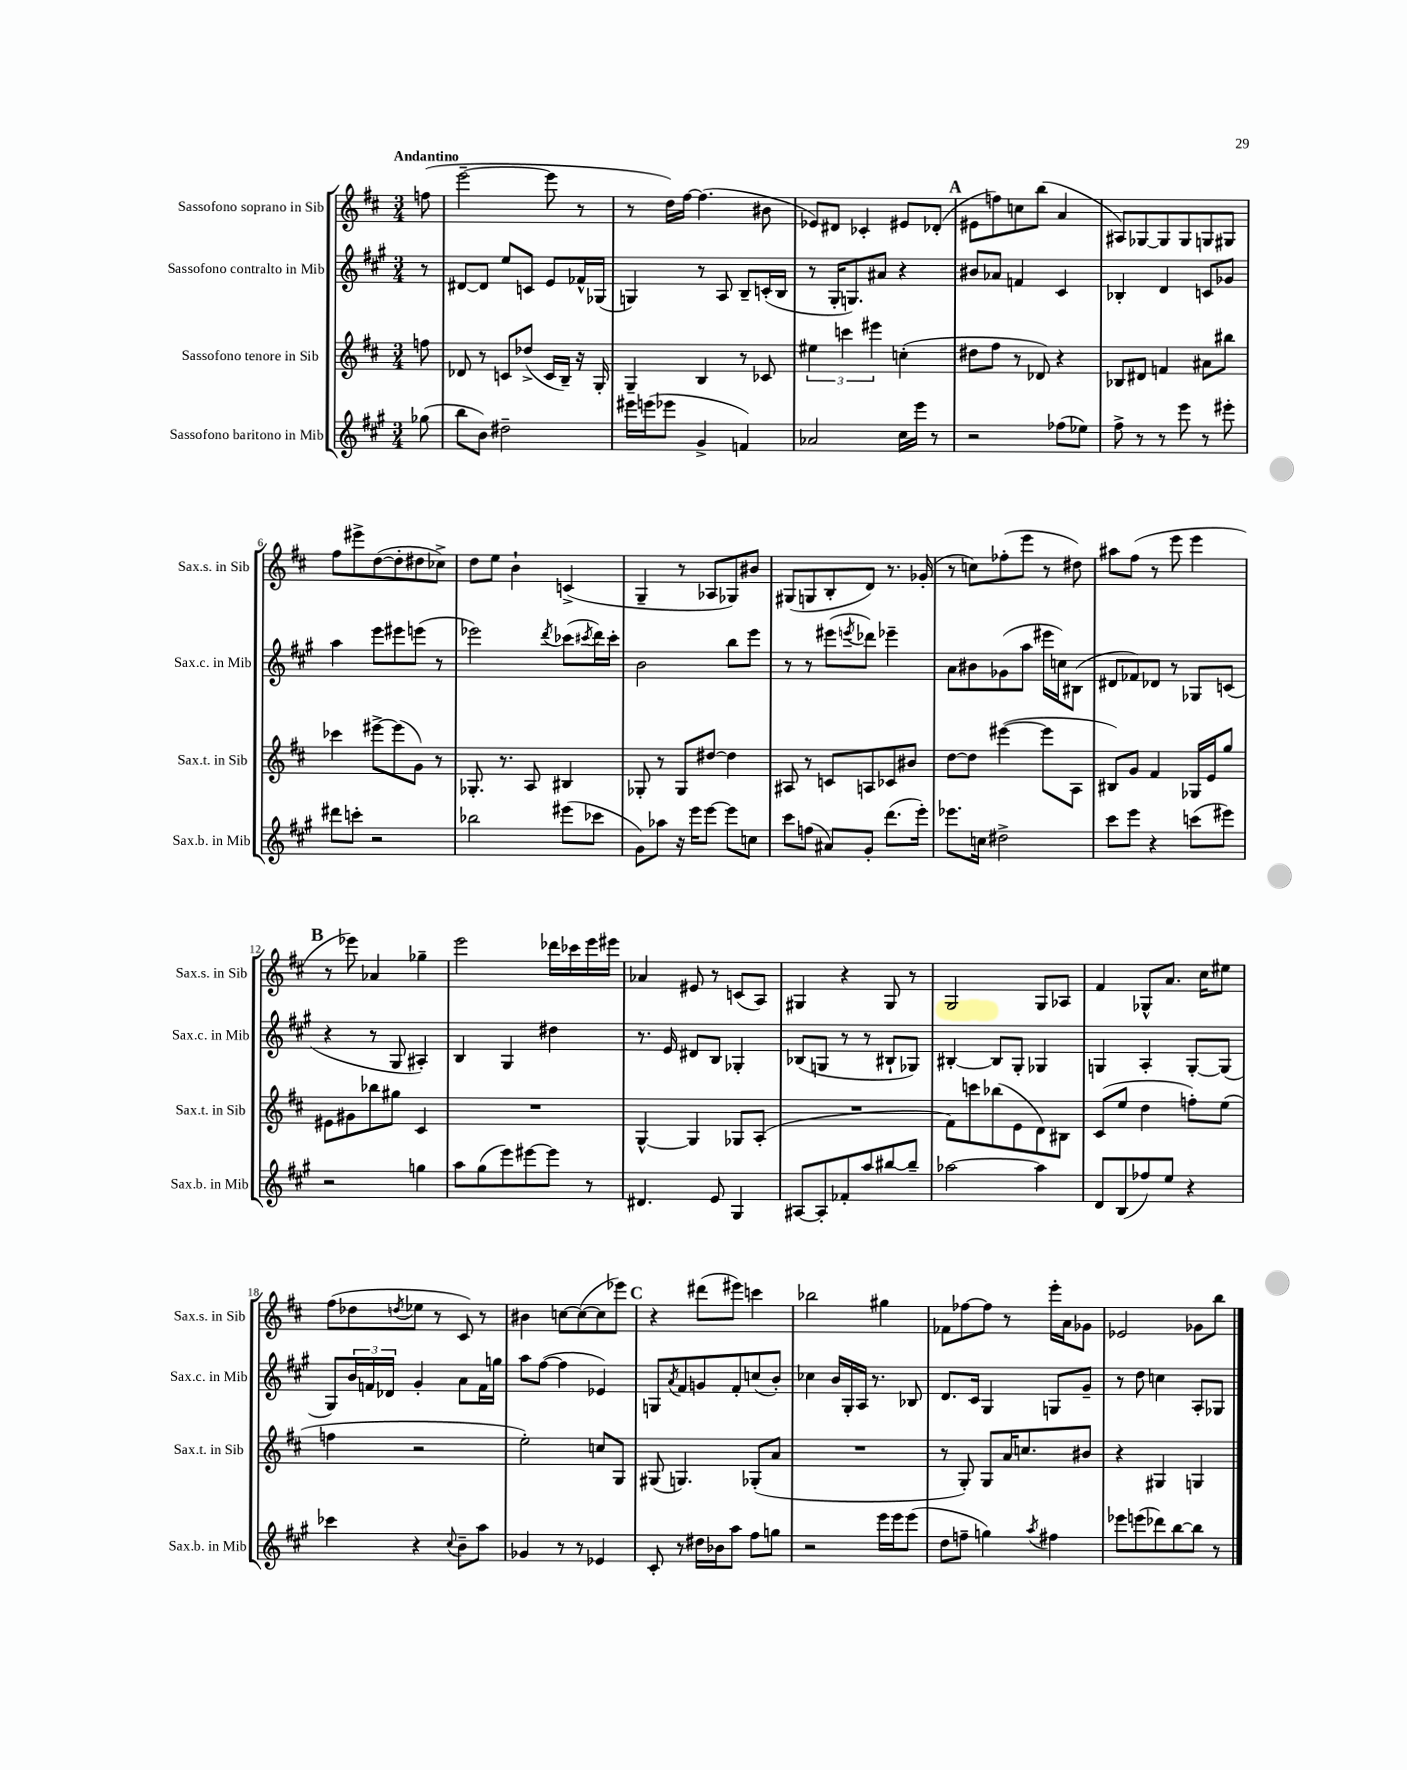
<<
\new StaffGroup <<
\new Staff = "s0" \with { instrumentName = "Sassofono soprano in Sib" shortInstrumentName = "Sax.s. in Sib" } {
    \clef treble \key d \major \numericTimeSignature \time 3/4 \partial 8 \tempo "Andantino"
    f''8( |
    e'''2~-- e'''8 r8 |
    r8 d''16) fis''16~ fis''4.( bis'8 |
    ees'8) dis'8 ces'4-. eis'8 des'8-.( |
    \mark \markup { \bold "A" } eis'8 f''8) c''8 b''8( a'4 |
    ais8) ges8~ ges8 ges8 g8 gis8 |
    fis''8 eis'''8-> d''8~( d''8-. dis''8 ces''8->) |
    d''8 e''8 b'4-! c'4->( |
    g4-- r8 aes8 ges8) bis'8 |
    gis8( g8 b8-. d'8) r8. ges'16-.( |
    r8 c''8) fes''8-.( e'''8 r8 dis''8) |
    ais''8 fis''8( r8 e'''8 e'''4 |
    \mark \markup { \bold "B" } r8 ees'''8) aes'4 ges''4-- |
    e'''2 des'''16 ces'''16 e'''16 eis'''16 |
    aes'4 eis'8 r8 c'8( a8) |
    gis4 r4 gis8 r8 |
    g2 g8 aes8 |
    fis'4 ges8-^ a'8. cis''16 eis''8 |
    fis''8( des''8 \acciaccatura { d''8 } ees''8 r8 cis'8) r8 |
    bis'4 c''8~ c''8~( c''8 ees'''8) |
    \mark \markup { \bold "C" } r4 dis'''8( eis'''8) c'''4 |
    bes''2 gis''4 |
    fes'8 fes''8~ fes''8 r8 e'''16-. a'16 ges'8 |
    ees'2 ges'8 b''8 \bar "|." |
}
\new Staff = "s1" \with { instrumentName = "Sassofono contralto in Mib" shortInstrumentName = "Sax.c. in Mib" } {
    \clef treble \key a \major \numericTimeSignature \time 3/4 \partial 8
    r8 |
    dis'8~ dis'8 e''8 c'8 e'8 fes'16-^ ges16( |
    g4) r8 a8 b8-- c'16-.( b16 |
    r8 gis16-. g8.) ais'8 r4 |
    \mark \markup { \bold "A" } bis'8 aes'8 f'4 cis'4 |
    bes4-. d'4 c'8 ges'8 |
    a''4 e'''8 eis'''8 e'''8( r8 |
    ees'''2) \acciaccatura { d'''8 } ces'''8( \acciaccatura { cis'''8 } d'''16) cis'''16-. |
    b'2 b''8 e'''8 |
    r8 r8 eis'''8( \acciaccatura { e'''8 } des'''8) ees'''4-- |
    a'8 bis'8 ges'8( a''8 eis'''16 c''16) bis8( |
    dis'8 fes'8) des'8 r8 ges8 c'8( |
    \mark \markup { \bold "B" } r4 r8 gis8 ais4-.) |
    b4 gis4 dis''4 |
    r8. e'16 dis'8 b8 ges4-. |
    bes8( g8 r8 r8 bis8-! ges8) |
    bis4~-. bis8 gis8-. ges4 |
    g4 a4-. g8~-. g8( |
    gis8) \tuplet 3/2 { b'16 f'16 des'16 } gis'4-. a'8 f'16 g''16 |
    a''8 fis''8~( fis''4 ees'4) |
    \mark \markup { \bold "C" } g8 \acciaccatura { a'8 } fis'8 g'8 fis'8-. c''8( b'8-.) |
    ces''4 b'16 gis16-. a16 r8. bes8 |
    d'8. cis'16 gis4 g8 gis'8-- |
    r8 d''8 c''4 a8-. ges8 \bar "|." |
}
\new Staff = "s2" \with { instrumentName = "Sassofono tenore in Sib" shortInstrumentName = "Sax.t. in Sib" } {
    \clef treble \key d \major \numericTimeSignature \time 3/4 \partial 8
    f''8 |
    des'8 r8 c'8 des''8->( c'16 b16--) r16 g16-. |
    g4-- b4 r8 ces'8 |
    \tuplet 3/2 { eis''4 c'''4 eis'''4 } c''4-.( |
    \mark \markup { \bold "A" } dis''8 fis''8 r8 des'8) r4 |
    bes8 dis'8 f'4 ais'8 bis''8 |
    ces'''4 eis'''8~-> eis'''8( g'8) r8 |
    ges8.-. r8. a8 bis4 |
    ges8-. r8 ges8 dis''8~ dis''4 |
    ais8 r8 c'8 a8 ces'8 bis'8 |
    d''8~ d''8 eis'''4~( eis'''8 a8 |
    bis8) g'8 fis'4 ges16 e'16 g''8 |
    \mark \markup { \bold "B" } eis'8 gis'8 bes''8 gis''8 cis'4 |
    R2. |
    g4~-^ g4 ges8 a8-.( |
    R2. |
    fis'8) c'''8 bes''8( e'8 d'8) bis8 |
    cis'8( e''8 d''4 f''8-.) e''8( |
    f''4 r2 |
    e''2-.) c''8 g8 |
    \mark \markup { \bold "C" } gis8( g4.) ges8-.( a'8 |
    R2. |
    r8 g8-.) g8 a'16 c''8. bis'8 |
    r4 gis4 g4 \bar "|." |
}
\new Staff = "s3" \with { instrumentName = "Sassofono baritono in Mib" shortInstrumentName = "Sax.b. in Mib" } {
    \clef treble \key a \major \numericTimeSignature \time 3/4 \partial 8
    ges''8( |
    b''8 b'8) dis''2-- |
    eis'''16 e'''16( ees'''8 gis'4-> f'4) |
    aes'2 cis''16 e'''16 r8 |
    \mark \markup { \bold "A" } r2 fes''8( ees''8) |
    fis''8-> r8 r8 e'''8 r8 eis'''8-. |
    dis'''8 c'''8-. r2 |
    bes''2 eis'''8( ces'''8 |
    gis'8) aes''8 r16 e'''16 e'''8~ e'''8 c''8 |
    cis'''8 f''8( ais'8) gis'8-. d'''8.( e'''16-.) |
    ees'''8. c''16 dis''2-> |
    cis'''8 e'''8 r4 c'''8( eis'''8) |
    \mark \markup { \bold "B" } r2 g''4 |
    a''8 gis''8( e'''8) eis'''8~ eis'''8 r8 |
    dis'4. e'8 gis4 |
    ais8~ ais8-. fes'8-. a''8 bis''8~ bis''8-- |
    aes''2~ aes''4 |
    d'8 b8( fes''8) e''8 r4 |
    ces'''4 r4 \appoggiatura { cis''8 } b'8-- a''8 |
    ges'4 r8 r8 ees'4 |
    \mark \markup { \bold "C" } cis'8-. r8 dis''16 bes'16 a''8 fis''8 g''8 |
    r2 e'''16 e'''16 e'''8( |
    d''8 f''8-- g''4) \acciaccatura { a''8 } fis''4 |
    ees'''8 e'''8( des'''8) b''8~ b''8 r8 \bar "|." |
}
>>
>>
